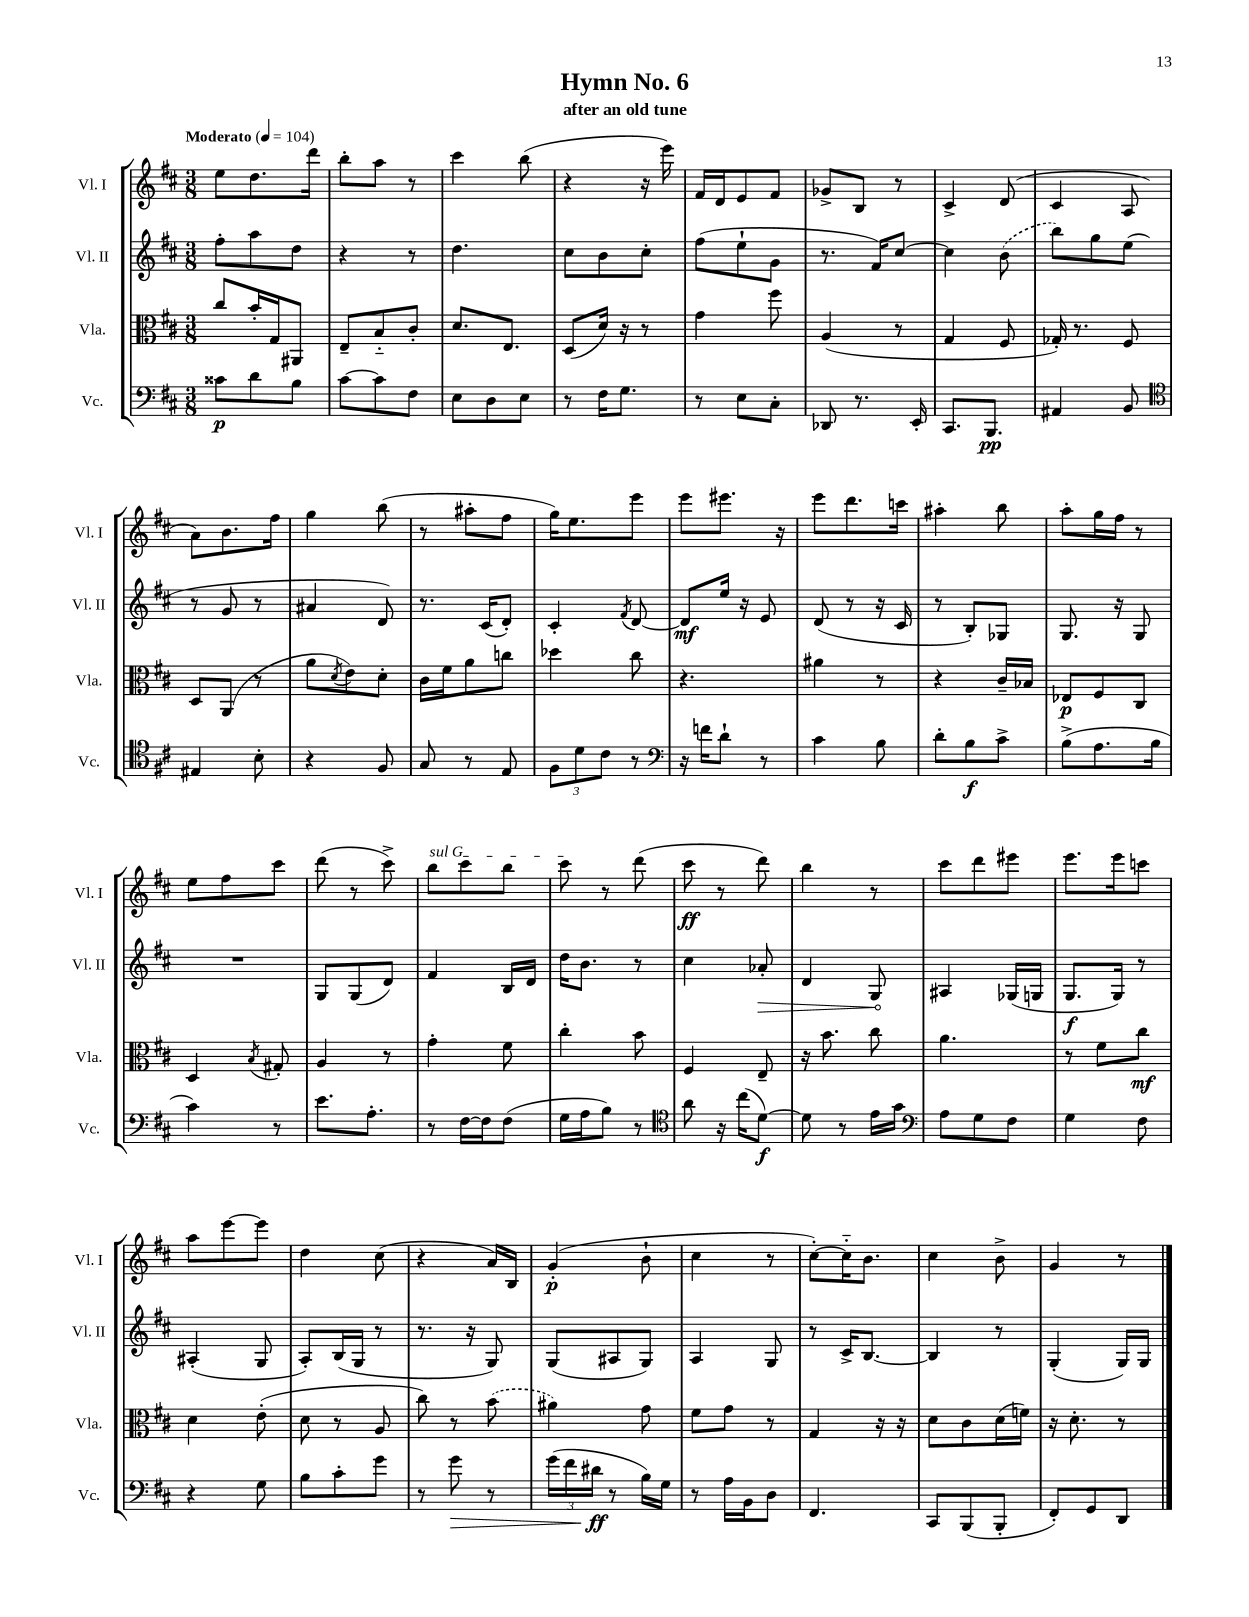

**kern	**kern	**kern	**kern
*staff4	*staff3	*staff2	*staff1
*clefF4	*clefC3	*clefG2	*clefG2
*k[f#c#]	*k[f#c#]	*k[f#c#]	*k[f#c#]
*M3/8	*M3/8	*M3/8	*M3/8
*MM104	*MM104	*MM104	*MM104
8c##\L	8cc#/L	8ff#'\L	8ee\L
8d\	16b'/L	8aa\	8.dd\
.	16G/J	.	.
8B\J	8AA#/J	8dd\J	.
.	.	.	16ddd\Jk
=	=	=	=
[8c#\L	8E~/L	4r	8bb'\L
8c#\]	8B'~/	.	8aa\J
8F#\J	8c#'/J	8r	8r
=	=	=	=
8E\L	8.d/L	4.dd\	4ccc#\
8D\	.	.	.
.	8.E/J	.	.
8E\J	.	.	(8bb\
=	=	=	=
8r	(8D/L	8cc#\L	4r
16F#\LK	16d/Jk)	8b\	.
8.G\J	16r	.	.
.	8r	8cc#'\J	16r
.	.	.	16eee\)
=	=	=	=
8r	4g\	(8ff#\L	16f#/LL
.	.	.	16d/J
8E\L	.	8ee`\	8e/
8C#'\J	8ff#\	8g\J	8f#/J
=	=	=	=
8DD-/	(4A/	8.r	8g-^/L
8.r	.	.	8B/J
.	.	16f#/LK)	.
.	8r	[8cc#/J	8r
16EE'/	.	.	.
=	=	=	=
8.CC#/L	4G/	4cc#\]	4c#^/
8.BBB/J	.	.	.
.	8F#/	(8b\	(8d/
=	=	=	=
4AA#/	16G-'/)	8bb\L)	4c#/
.	8.r	.	.
.	.	8gg\	.
8BB/	8F#/	(8ee\J	8A/
=	=	=	=
*clefC4	*	*	*
4E#/	8D/L	8r	8a\L)
.	(8AA/J	8g/	8.b\
8B'\	8r	8r	.
.	.	.	16ff#\Jk
=	=	=	=
4r	8a\L	4a#/	4gg\
.	8qd/	.	.
.	8e\)	.	.
8F#/	8d'\J	8d/)	(8bb\
=	=	=	=
8G/	16c#\LL	8.r	8r
.	16f#\J	.	.
8r	8a\	.	8aa#'\L
.	.	(16c#/LK	.
8E/	8cc\J	8d'/J)	8ff#\J
=	=	=	=
12F#\L	4dd-\	4c#'/	16gg\LK)
.	.	.	8.ee\
12d\	.	.	.
12c#\J	.	.	.
.	.	8qf#/	.
8r	8cc#\	[8d/	8eee\J
=	=	=	=
*clefF4	*	*	*
16r	4.r	8d/]L	8eee\L
16f\LK	.	.	.
8d`\J	.	16ee/Jk	8.eee#\J
.	.	16r	.
8r	.	8e/	.
.	.	.	16r
=	=	=	=
4c#\	4a#\	(8d/	8eee\L
.	.	8r	8.ddd\
8B\	8r	16r	.
.	.	16c#/	16ccc\Jk
=	=	=	=
8d'\L	4r	8r	4aa#'\
8B\	.	8B'/L)	.
8c#^\J	16c#~/LL	8G-/J	8bb\
.	16B-/JJ	.	.
=	=	=	=
(8B^\L	8E-/L	8.G/	8aa'\L
8.A\	8F#/	.	16gg\L
.	.	16r	16ff#\JJ
.	8C#/J	8G/	8r
16B\Jk	.	.	.
=	=	=	=
4c#\)	4D/	4.r	8ee\L
.	.	.	8ff#\
.	8qB/	.	.
8r	8G#'/	.	8ccc#\J
=	=	=	=
8.e\L	4A/	8G/L	(8ddd\
.	.	(8G/	8r
8.A'\J	.	.	.
.	8r	8d/J)	8ccc#^\)
=	=	=	=
8r	4g'\	4f#/	8bb\L
[16F#\LL	.	.	8ccc#\
16F#\]J	.	.	.
(8F#\J	8f#\	16B/LL	8bb\J
.	.	16d/JJ	.
=	=	=	=
16G\LL	4cc#'\	16dd\LK	8ccc#\
16A\J	.	8.b\J	.
8B\J)	.	.	8r
8r	8b\	8r	(8ddd\
=	=	=	=
*clefC4	*	*	*
8a\	4F#/	4cc#\	8ccc#\
16r	.	.	8r
(16cc#\LK	.	.	.
[8d\J)	8E~/	8a-'/	8ddd\)
=	=	=	=
8d\]	16r	4d/	4bb\
.	8.b\	.	.
8r	.	.	.
16e\LL	8cc#\	8G/	8r
16g\JJ	.	.	.
=	=	=	=
*clefF4	*	*	*
8A\L	4.a\	4A#/	8ccc#\L
8G\	.	.	8ddd\
8F#\J	.	(16G-/LL	8eee#\J
.	.	16G/JJ	.
=	=	=	=
4G\	8r	8.G/L	8.eee\L
.	8f#\L	.	.
.	.	16G/Jk)	16eee\k
8F#\	8cc#\J	8r	8ccc\J
=	=	=	=
4r	4d\	(4A#'/	8aa\L
.	.	.	[8eee\
8G\	(8e'\	8G/	8eee\]J
=	=	=	=
8B\L	8d\	8A'/L)	4dd\
8c#'\	8r	(16B/L	.
.	.	16G/JJ	.
8g\J	8A/	8r	(8cc#\
=	=	=	=
8r	8cc#\)	8.r	4r
8g\	8r	.	.
.	.	16r	.
8r	(8b\	8G/)	16a/LL)
.	.	.	16B/JJ
=	=	=	=
(24g\LL	4a#\)	(8G/L	(4g'/
24f#\	.	.	.
24d#\JJ	.	.	.
8r	.	8A#/	.
16B\LL)	8g\	8G/J)	8b`\
16G\JJ	.	.	.
=	=	=	=
8r	8f#\L	4A/	4cc#\
16A\LL	8g\J	.	.
16BB\J	.	.	.
8D\J	8r	8G/	8r
=	=	=	=
4.FF#/	4G/	8r	[8cc#'\L)
.	.	16c#^/LK	16cc#'~\]K
.	.	[8.B/J	8.b\J
.	16r	.	.
.	16r	.	.
=	=	=	=
8CC#/L	8d\L	4B/]	4cc#\
(8BBB/	8c#\	.	.
8BBB'/J	(16d\L	8r	8b^\
.	16f\JJ)	.	.
=	=	=	=
8FF#'/L)	16r	(4G'/	4g/
.	8.d'\	.	.
8GG/	.	.	.
8DD/J	8r	16G/LL)	8r
.	.	16G/JJ	.
==	==	==	==
*-	*-	*-	*-
